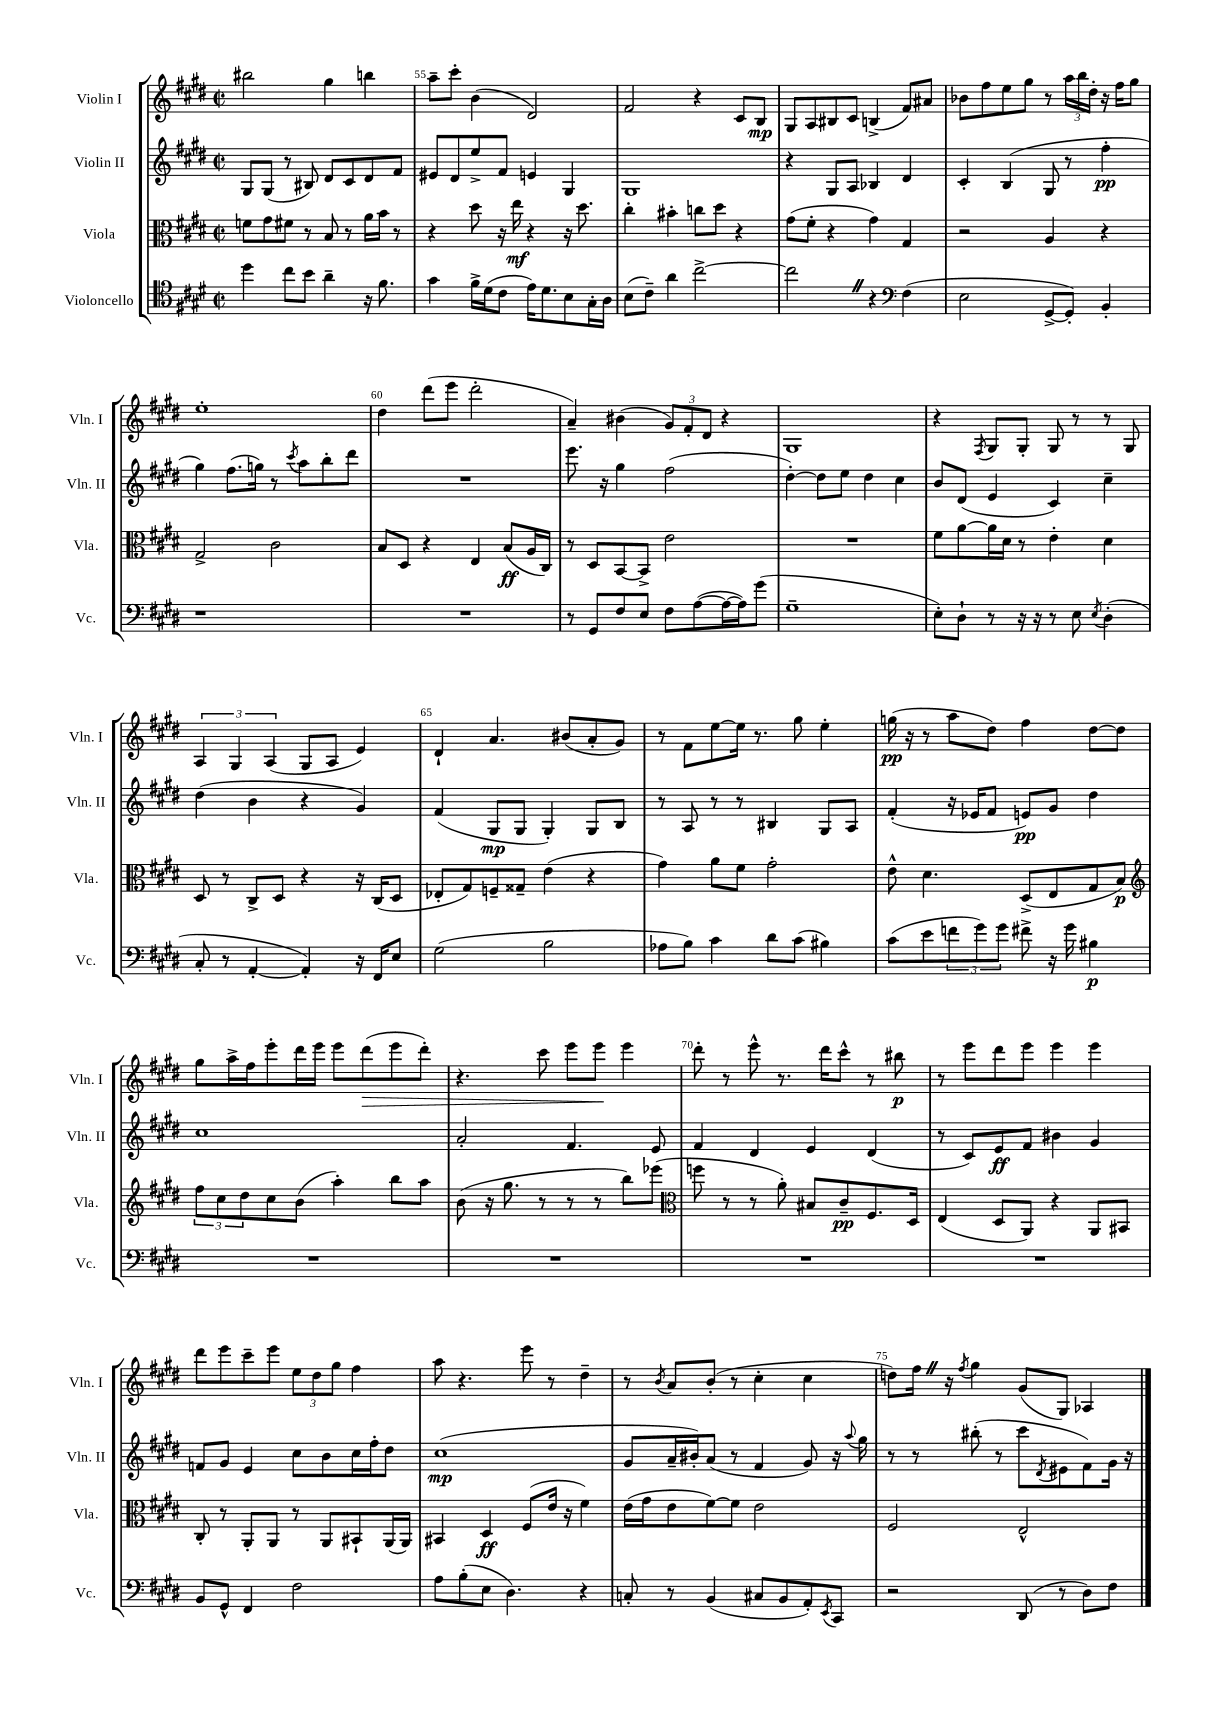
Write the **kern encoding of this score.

**kern	**dynam	**kern	**dynam	**kern	**dynam	**kern	**dynam
*part4	*part4	*part3	*part3	*part2	*part2	*part1	*part1
*staff4	*staff4	*staff3	*staff3	*staff2	*staff2	*staff1	*staff1
*I"Violoncello	*	*I"Viola	*	*I"Violin II	*	*I"Violin I	*
*I'Vc.	*	*I'Vla.	*	*I'Vln. II	*	*I'Vln. I	*
*clefC4	*	*clefC3	*	*clefG2	*	*clefG2	*
*k[f#c#g#d#]	*	*k[f#c#g#d#]	*	*k[f#c#g#d#]	*	*k[f#c#g#d#]	*
*M2/2	*	*M2/2	*	*M2/2	*	*M2/2	*
*met(c|)	*	*met(c|)	*	*met(c|)	*	*met(c|)	*
=54	=54	=54	=54	=54	=54	=54	=54
4dd#\	.	8fn\L	.	8G#/L	.	2bb#X\	.
.	.	8g#\	.	(8G#/J	.	.	.
8cc#\L	.	8f#X\J	.	8r	.	.	.
8b\J	.	8r	.	8B#X/)	.	.	.
4a~\	.	8B/	.	8d#/L	.	4gg#\	.
.	.	8r	.	8c#/	.	.	.
16r	.	16a\LL	.	8d#/	.	4bbn\	.
8.f#\	.	16b\JJ	.	.	.	.	.
.	.	8r	.	8f#/J	.	.	.
=55	=55	=55	=55	=55	=55	=55	=55
4g#\	.	4r	.	8e#X/L	.	8aa~\L	.
.	.	.	.	8d#/	.	8ccc#'\J	.
16f#^\LL	.	8dd#\	.	8ee^/	.	(4b\	.
(16d#\J	.	.	.	.	.	.	.
8c#\J	.	16r	.	8f#/J	.	.	.
.	.	16ee\	mf	.	.	.	.
16e\KL)	.	4r	.	4en/	.	2d#/)	.
8.d#\	.	.	.	.	.	.	.
8B\	.	16r	.	4G#/	.	.	.
.	.	8.dd#\	.	.	.	.	.
16G#'\L	.	.	.	.	.	.	.
16A\JJ	.	.	.	.	.	.	.
=56	=56	=56	=56	=56	=56	=56	=56
(8B\L	.	4cc#'\	.	1G#	.	2f#/	.
8c#~\J)	.	.	.	.	.	.	.
4a\	.	4b#X'\	.	.	.	.	.
[2cc#^\	.	8ccn\L	.	.	.	4r	.
.	.	8dd#\J	.	.	.	.	.
.	.	4r	.	.	.	8c#/L	.
.	.	.	.	.	.	8B/J	mp
=57	=57	=57	=57	=57	=57	=57	=57
2cc#Z\]	.	(8g#\L	.	4r	.	8G#/L	.
.	.	8f#'\J	.	.	.	8A/	.
.	.	4r	.	8G#/L	.	8B#X/	.
.	.	.	.	8A/J	.	8c#/J	.
4r	.	4g#\)	.	4B-X/	.	(4Bn^/	.
*clefF4	*	*	*	*	*	*	*
(4F#\	.	4G#/	.	4d#/	.	8f#/L)	.
.	.	.	.	.	.	8a#X/J	.
=58	=58	=58	=58	=58	=58	=58	=58
2E\	.	2r	.	4c#'/	.	8b-X\L	.
.	.	.	.	.	.	8ff#\	.
.	.	.	.	(4B/	.	8ee\	.
.	.	.	.	.	.	8gg#\J	.
[8GG#^/L	.	4A/	.	8G#/	.	8r	.
8GG#'/J])	.	.	.	8r	.	24aa\LL	.
.	.	.	.	.	.	24bb\	.
.	.	.	.	.	.	24dd#'\JJ	.
4BB'/	.	4r	.	4ff#'\	pp	16r	.
.	.	.	.	.	.	16ff#\KL	.
.	.	.	.	.	.	8gg#\J	.
!!LO:LB:g=z
=59	=59	=59	=59	=59	=59	=59	=59
1r	.	2G#^/	.	4gg#\)	.	1ee'	.
.	.	.	.	(8.ff#\L	.	.	.
.	.	.	.	16ggn\Jk)	.	.	.
.	.	2c#\	.	8r	.	.	.
.	.	.	.	8qccc#/	.	.	.
.	.	.	.	8aa\L	.	.	.
.	.	.	.	8bb'\	.	.	.
.	.	.	.	8ddd#\J	.	.	.
=60	=60	=60	=60	=60	=60	=60	=60
1r	.	8B/L	.	1r	.	4dd#\	.
.	.	8D#/J	.	.	.	.	.
.	.	4r	.	.	.	(8ddd#\L	.
.	.	.	.	.	.	8eee\J	.
.	.	4E/	.	.	.	2ddd#'\	.
.	.	(8B/L	ff	.	.	.	.
.	.	16A/L	.	.	.	.	.
.	.	16C#/JJ)	.	.	.	.	.
=61	=61	=61	=61	=61	=61	=61	=61
8r	.	8r	.	8.eee\	.	4a~/)	.
8GG#/L	.	8D#/L	.	.	.	.	.
.	.	.	.	16r	.	.	.
8F#/	.	[8BB/	.	4gg#\	.	(4b#X\	.
8E/J	.	8BB^/J]	.	.	.	.	.
8F#\L	.	2e\	.	(2ff#\	.	12g#/L)	.
.	.	.	.	.	.	12f#'/	.
([8A\	.	.	.	.	.	.	.
.	.	.	.	.	.	12d#/J	.
16A\L_	.	.	.	.	.	4r	.
16A\J])	.	.	.	.	.	.	.
(8g#\J	.	.	.	.	.	.	.
=62	=62	=62	=62	=62	=62	=62	=62
1G#~	.	1r	.	[4dd#'\)	.	1G#	.
.	.	.	.	8dd#\L]	.	.	.
.	.	.	.	8ee\J	.	.	.
.	.	.	.	4dd#\	.	.	.
.	.	.	.	4cc#\	.	.	.
=63	=63	=63	=63	=63	=63	=63	=63
8E'\L)	.	8f#\L	.	8b/L	.	4r	.
8D#`\J	.	[8a\	.	(8d#/J	.	.	.
.	.	.	.	.	.	8qF#/	.
8r	.	16a\L]	.	4e/	.	8G#/L	.
.	.	16d#\JJ	.	.	.	.	.
16r	.	8r	.	.	.	8G#'/J	.
16r	.	.	.	.	.	.	.
8r	.	4e'\	.	4c#/)	.	8G#/	.
8E\	.	.	.	.	.	8r	.
8qE/	.	.	.	.	.	.	.
(4D#'\	.	4d#\	.	4cc#~\	.	8r	.
.	.	.	.	.	.	8G#/	.
!!LO:LB:g=z
=64	=64	=64	=64	=64	=64	=64	=64
8C#'/	.	8D#/	.	(4dd#\	.	6A/	.
8r	.	8r	.	.	.	.	.
.	.	.	.	.	.	6G#/	.
[4AA'/	.	8C#^/L	.	4b\	.	.	.
.	.	.	.	.	.	(6A/	.
.	.	8D#/J	.	.	.	.	.
4AA'/])	.	4r	.	4r	.	8G#/L	.
.	.	.	.	.	.	8A/J	.
16r	.	16r	.	4g#/)	.	4e/)	.
16FF#/KL	.	(16C#/KL	.	.	.	.	.
8E/J	.	8D#/J	.	.	.	.	.
=65	=65	=65	=65	=65	=65	=65	=65
(2G#\	.	8E-X'/L	.	(4f#/	.	4d#`/	.
.	.	8G#/)	.	.	.	.	.
.	.	8Fn~/	.	8G#/L	mp	4.a/	.
.	.	8G##X~/J	.	8G#/J	.	.	.
2B\	.	(4e\	.	4G#'/)	.	.	.
.	.	.	.	.	.	(8b#X/L	.
.	.	4r	.	8G#/L	.	8a'/	.
.	.	.	.	8B/J	.	8g#/J)	.
=66	=66	=66	=66	=66	=66	=66	=66
8A-X\L	.	4g#\)	.	8r	.	8r	.
8B\J)	.	.	.	8A/	.	8f#\L	.
4c#\	.	8a\L	.	8r	.	[8ee\	.
.	.	8f#\J	.	8r	.	16ee\Jk]	.
.	.	.	.	.	.	8.r	.
8d#\L	.	2g#'\	.	4B#X/	.	.	.
(8c#\J	.	.	.	.	.	8gg#\	.
4B#X\)	.	.	.	8G#/L	.	4ee'\	.
.	.	.	.	8A/J	.	.	.
=67	=67	=67	=67	=67	=67	=67	=67
(8c#\L	.	8e^^\	.	(4f#'/	.	(16ggn\	pp
.	.	.	.	.	.	16r	.
8e\	.	4.d#\	.	.	.	8r	.
12fn\	.	.	.	16r	.	8aa\L	.
.	.	.	.	16e-X/KL	.	.	.
12g#\)	.	.	.	.	.	.	.
.	.	.	.	8f#/J	.	8dd#\J)	.
12g#\J	.	.	.	.	.	.	.
8f#X^\	.	(8D#^/L	.	8en/L)	pp	4ff#\	.
16r	.	8E/	.	8g#/J	.	.	.
16g#\	.	.	.	.	.	.	.
4B#X\	p	8G#/	.	4dd#\	.	[8dd#\L	.
.	.	8B/J)	p	.	.	8dd#\J]	.
!!LO:LB:g=z
=68	=68	=68	=68	=68	=68	=68	=68
*	*	*clefG2	*	*	*	*	*
1r	.	12ff#\L	.	1cc#	.	8gg#\L	.
.	.	12cc#\	.	.	.	.	.
.	.	.	.	.	.	16aa^\L	.
.	.	12dd#\	.	.	.	.	.
.	.	.	.	.	.	16ff#\J	.
.	.	8cc#\	.	.	.	8eee'\	.
.	.	(8b\J	.	.	.	16ddd#\L	.
.	.	.	.	.	.	16eee\JJ	.
.	.	4aa'\)	.	.	.	8eee\L	.
!	!	!	!	!	!	!	!LO:HP:b
.	.	.	.	.	.	(8ddd#\	>
.	.	8bb\L	.	.	.	8eee\	.
.	.	8aa\J	.	.	.	8ddd#'\J)	.
=69	=69	=69	=69	=69	=69	=69	=69
1r	.	(8b\	.	2a'/	.	4.r	.
.	.	16r	.	.	.	.	.
.	.	8.gg#\	.	.	.	.	.
.	.	8r	.	.	.	8ccc#\	.
.	.	8r	.	4.f#/	.	8eee\L	.
.	.	8r	.	.	.	8eee\J	.
.	.	8bb\L)	.	.	.	4eee\	]
.	.	(8eee-X\J	.	8e/	.	.	.
=70	=70	=70	=70	=70	=70	=70	=70
*	*	*clefC3	*	*	*	*	*
1r	.	8ffn\	.	4f#/	.	8ddd#'\	.
.	.	8r	.	.	.	8r	.
.	.	8r	.	4d#/	.	8eee^^\	.
.	.	8a'\)	.	.	.	8.r	.
.	.	8B#X/L	.	4e/	.	.	.
.	.	.	.	.	.	16ddd#\KL	.
.	.	8c#~/	pp	.	.	8ccc#^^\J	.
.	.	8.F#/	.	(4d#/	.	8r	.
.	.	.	.	.	.	8bb#X\	p
.	.	16D#/Jk	.	.	.	.	.
=71	=71	=71	=71	=71	=71	=71	=71
1r	.	(4E/	.	8r	.	8r	.
.	.	.	.	8c#/L)	.	8eee\L	.
.	.	8D#/L	.	8e/	ff	8ddd#\	.
.	.	8AA/J)	.	8f#/J	.	8eee\J	.
.	.	4r	.	4b#X\	.	4eee\	.
.	.	8AA/L	.	4g#/	.	4eee\	.
.	.	8BB#X/J	.	.	.	.	.
!!LO:LB:g=z
=72	=72	=72	=72	=72	=72	=72	=72
8BB/L	.	8C#'/	.	8fn/L	.	8ddd#\L	.
8GG#^^/J	.	8r	.	8g#/J	.	8eee\	.
4FF#/	.	8AA'/L	.	4e/	.	8ccc#~\	.
.	.	8AA/J	.	.	.	8eee\J	.
2F#\	.	8r	.	8cc#\L	.	12ee\L	.
.	.	.	.	.	.	12dd#\	.
.	.	8AA/L	.	8b\	.	.	.
.	.	.	.	.	.	12gg#\J	.
.	.	8BB#X`/	.	16cc#\L	.	4ff#\	.
.	.	.	.	16ff#'\J	.	.	.
.	.	(16AA/L	.	8dd#\J	.	.	.
.	.	16AA/JJ)	.	.	.	.	.
=73	=73	=73	=73	=73	=73	=73	=73
8A\L	.	4BB#X/	.	(1cc#	mp	8aa\	.
(8B'\	.	.	.	.	.	4.r	.
8E\J	.	4D#/	ff	.	.	.	.
4.D#\)	.	.	.	.	.	.	.
.	.	(8F#/L	.	.	.	8eee\	.
.	.	16e/Jk	.	.	.	8r	.
.	.	16r	.	.	.	.	.
4r	.	4f#\)	.	.	.	4dd#~\	.
=74	=74	=74	=74	=74	=74	=74	=74
8Cn'/	.	(16e\LL	.	8g#/L	.	8r	.
.	.	16g#\J	.	.	.	.	.
.	.	.	.	.	.	8qb/	.
8r	.	8e\	.	16a~/L	.	8a/L	.
.	.	.	.	16b#X'/J)	.	.	.
(4BB/	.	[8f#\)	.	(8a/J	.	(8b'/J	.
.	.	8f#\J]	.	8r	.	8r	.
8C#X/L	.	2e\	.	4f#/	.	4cc#'\	.
8BB/	.	.	.	.	.	.	.
8AA'/)	.	.	.	8g#/)	.	4cc#\	.
8qEE/	.	.	.	.	.	.	.
8CC#/J	.	.	.	16r	.	.	.
.	.	.	.	8qqaa/	.	.	.
.	.	.	.	16gg#\	.	.	.
=75	=75	=75	=75	=75	=75	=75	=75
2r	.	2F#/	.	8r	.	8ddn\L)	.
.	.	.	.	8r	.	16ff#Z\Jk	.
.	.	.	.	.	.	16r	.
.	.	.	.	.	.	8qff#/	.
.	.	.	.	(8bb#X'\	.	4gg#\	.
.	.	.	.	8r	.	.	.
(8DD#/	.	2E^^/	.	8ccc#\L	.	(8g#/L	.
.	.	.	.	8qd#/	.	.	.
8r	.	.	.	8e#X\	.	8G#/J)	.
8D#\L)	.	.	.	8f#\)	.	4A-X/	.
8F#\J	.	.	.	16g#\Jk	.	.	.
.	.	.	.	16r	.	.	.
==	==	==	==	==	==	==	==
*-	*-	*-	*-	*-	*-	*-	*-
